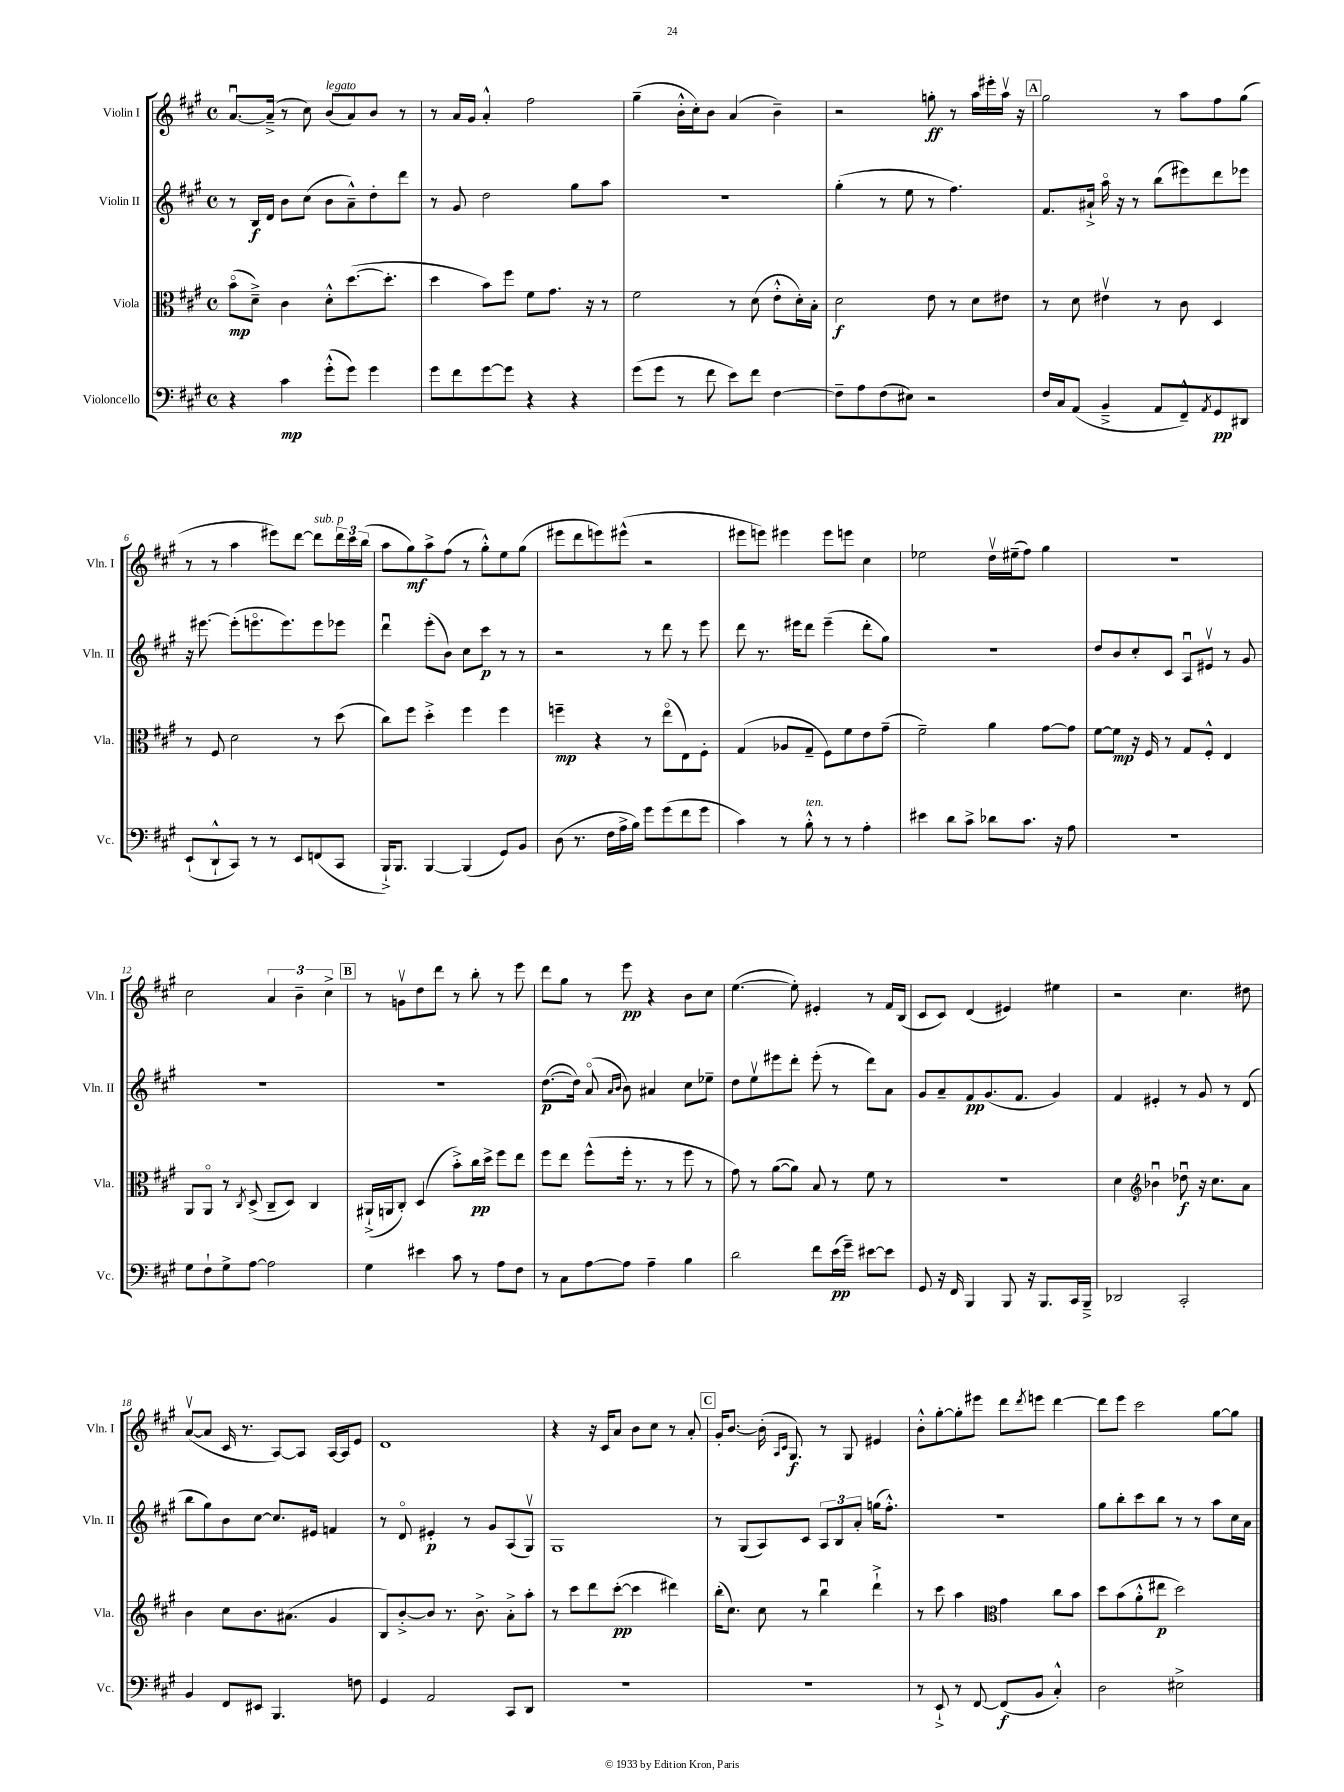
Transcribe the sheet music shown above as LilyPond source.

<<
\new StaffGroup <<
\new Staff = "s0" \with { instrumentName = "Violin I" shortInstrumentName = "Vln. I" } {
    \clef treble \key a \major \defaultTimeSignature \time 4/4
    a'8.~\downbow a'16--->( r8 cis''8) b'8^\markup { \italic "legato" }( a'8) b'8 r8 |
    r8 a'16 gis'16 a'4-.-^ fis''2 |
    gis''4--( b'16-.-^ cis''16-.) b'8 a'4( b'4--) |
    r2 g''8-.\ff r8 a''16 eis'''16-. a''16\upbow r16 |
    \mark \markup { \box "A" } gis''2 r8 a''8 fis''8 gis''8( |
    r8 r8 a''4 eis'''8) d'''8~ d'''8^\markup { \italic "sub. p" } \tuplet 3/2 { d'''16 cis'''16 b''16( } |
    a''8 gis''8\mf) a''8-> fis''8( r8 gis''8-.-^) e''8 gis''8( |
    eis'''8 d'''8 e'''8) eis'''8-^( r2 |
    eis'''8 e'''8) eis'''4 eis'''8 e'''8 cis''4 |
    ees''2 d''16\upbow eis''16--( fis''8) gis''4 |
    R1 |
    cis''2 \tuplet 3/2 { a'4 b'4-- cis''4-> } |
    \mark \markup { \box "B" } r8 g'8\upbow d''8 d'''8 r8 b''8-. r8 e'''8 |
    d'''8 gis''8 r8 e'''8\pp r4 b'8 cis''8 |
    e''4.~( e''8-.) eis'4-. r8 fis'16 b16( |
    cis'8 cis'8) d'4( eis'4) eis''4 |
    r2 cis''4. dis''8 |
    a'8~\upbow( a'8 cis'16 r8. a8~) a8 a16~ a16 e'8 |
    d'1 |
    r4 r16 cis'16 a'8 b'8 cis''8 r8 a'8-. |
    \mark \markup { \box "C" } gis'16-. b'8.~ b'16-.( \grace { a16 cis'16 } gis8.\f) r8 gis8 eis'4 |
    b'8-.-^ gis''8~-. gis''8-. eis'''8 d'''8 \acciaccatura { d'''8 } e'''8 d'''4~ |
    d'''8 e'''8 cis'''2 gis''8~ gis''8 \bar "|." |
}
\new Staff = "s1" \with { instrumentName = "Violin II" shortInstrumentName = "Vln. II" } {
    \clef treble \key a \major \defaultTimeSignature \time 4/4
    r8 b16\f d'16 b'8 cis''8( b'8 a'8---^) d''8-. d'''8 |
    r8 gis'8 d''2 gis''8 a''8 |
    r1 |
    gis''4-.( r8 e''8 r8 fis''4.) |
    \mark \markup { \box "A" } fis'8. ais'16-!-> a''16\flageolet r16 r8 b''8( eis'''8) d'''8 ees'''8 |
    r16 eis'''8.~ eis'''8-.( e'''8.\flageolet e'''8.) e'''8 ees'''8 |
    d'''4\downbow e'''8-.( b'8) cis''8 cis'''8\p r8 r8 |
    r2 r8 d'''8 r8 e'''8 |
    d'''8 r8. eis'''16 d'''8 eis'''4--( d'''8-. gis''8) |
    r1 |
    d''8 b'8 cis''8-. cis'8 a8\downbow eis'8\upbow r8 gis'8 |
    R1 |
    \mark \markup { \box "B" } R1 |
    d''8.~\p( d''16) a'8\flageolet( \grace { a'16 b'16 } b'8) ais'4 cis''8 ees''8-- |
    d''8 e''8\upbow eis'''8 d'''8-. eis'''8-.( r8 d'''8) a'8 |
    gis'8 a'8-- fis'8\pp gis'8.( fis'8. gis'4) |
    fis'4 eis'4-. r8 gis'8 r8 d'8( |
    b''8 gis''8) b'8 cis''8~ cis''8. eis'16 f'4 |
    r8 d'8\flageolet eis'4-.\p r8 gis'8 a8( gis8\upbow) |
    gis1 |
    \mark \markup { \box "C" } r8 gis8( a8) cis'8 \tuplet 3/2 { a8 b8 a'8-. } g''16( fis''8.-.-^) |
    R1 |
    gis''8 b''8-. cis'''8 b''8 r8 r8 a''8 cis''16 a'16 \bar "|." |
}
\new Staff = "s2" \with { instrumentName = "Viola" shortInstrumentName = "Vla." } {
    \clef alto \key a \major \defaultTimeSignature \time 4/4
    b'8\flageolet\mp( d'8--->) cis'4 d'8-.-^ d''8.~( d''8.-. |
    d''4 b'8) fis''8 fis'8 gis'8. r16 r8 |
    fis'2 r8 d'8( e'8-.-^ d'16-.) b16-. |
    d'2\f e'8 r8 d'8 eis'8 |
    \mark \markup { \box "A" } r8 d'8 eis'4\upbow r8 cis'8 d4 |
    r8 fis8 d'2 r8 d''8( |
    cis''8) fis''8 d''4-.-> fis''4 fis''4 |
    f''4--\mp r4 r8 e''8\flageolet( e8) fis8-. |
    gis4( aes8 gis8-- fis8) fis'8 e'8 gis'8--( |
    fis'2--) a'4 gis'8~ gis'8 |
    fis'8~ fis'8\mp r16 fis16 r8 gis8 fis8-.-^ e4 |
    a,8 a,8\flageolet r8 \acciaccatura { cis8 } d8->( cis8-- d8) cis4 |
    \mark \markup { \box "B" } ais,16-!->( a,16 cis8-.) d4( b'8-.->) cis''16\pp d''16-> fis''8 e''8 |
    fis''8 e''8 fis''8-^( fis''16-. r8. r8 fis''8 r8 |
    gis'8) r8 a'8~( a'8) b8 r8 fis'8 r8 |
    r1 |
    d'4 \clef treble bes'4\downbow des''8\downbow\f r16 cis''8. a'8 |
    b'4 cis''8 b'8. ais'8.( gis'4 |
    b8) b'8~-.-> b'8 r8. b'8.-> a'8-.-> a''8-. |
    r8 cis'''8 d'''8 cis'''8~-.\pp( cis'''4 dis'''4) |
    \mark \markup { \box "C" } b''16-.( cis''8.) cis''8 r8 b''4\downbow d'''4-!-> |
    r8 cis'''8 a''4 \clef alto gis'4 cis''8 b'8 |
    d''8 b'8( a'8-.-^ eis''8\p d''2) \bar "|." |
}
\new Staff = "s3" \with { instrumentName = "Violoncello" shortInstrumentName = "Vc." } {
    \clef bass \key a \major \defaultTimeSignature \time 4/4
    r4 cis'4\mp gis'8-.-^( gis'8) gis'4 |
    gis'8 fis'8 gis'8~ gis'8 r4 r4 |
    gis'8( gis'8 r8 fis'8 e'8) fis'8 fis4~ |
    fis8-- a8 fis8( eis8) r2 |
    \mark \markup { \box "A" } fis16 cis16 a,8( b,4---> a,8 fis,8---^) \acciaccatura { a,8 } gis,8\pp dis,8 |
    e,8-!( d,8-!-^ cis,8) r8 r8 e,8 f,8( cis,8 |
    b,,16-!->) b,,8. b,,4~ b,,4( gis,8) b,8 |
    d8( r8. fis16 a16-> b16) gis'8 gis'8( fis'8 gis'8 |
    cis'4) r8 b8-.-^^\markup { \italic "ten." } r8 r8 a4-. |
    eis'4 d'8 cis'8-> des'8 cis'8. r16 a8 |
    R1 |
    gis8 fis8-! gis8-> a8~ a2 |
    \mark \markup { \box "B" } gis4 eis'4 cis'8 r8 a8 fis8 |
    r8 cis8 a8~ a8 a4-- b4 |
    d'2 fis'8 e'16\pp( gis'16--) eis'8~ eis'8 |
    gis,8 r16 fis,16 b,,4 b,,8 r16 b,,8. cis,16 b,,16---> |
    des,2 cis,2-. |
    b,4 fis,8 eis,8 b,,4. f8 |
    gis,4 a,2 cis,8 d,8 |
    R1 |
    \mark \markup { \box "C" } R1 |
    r8 e,8-!-> r8 fis,8~ fis,8\f( b,8 cis4-.-^) |
    d2 eis2-> \bar "|." |
}
>>
>>
